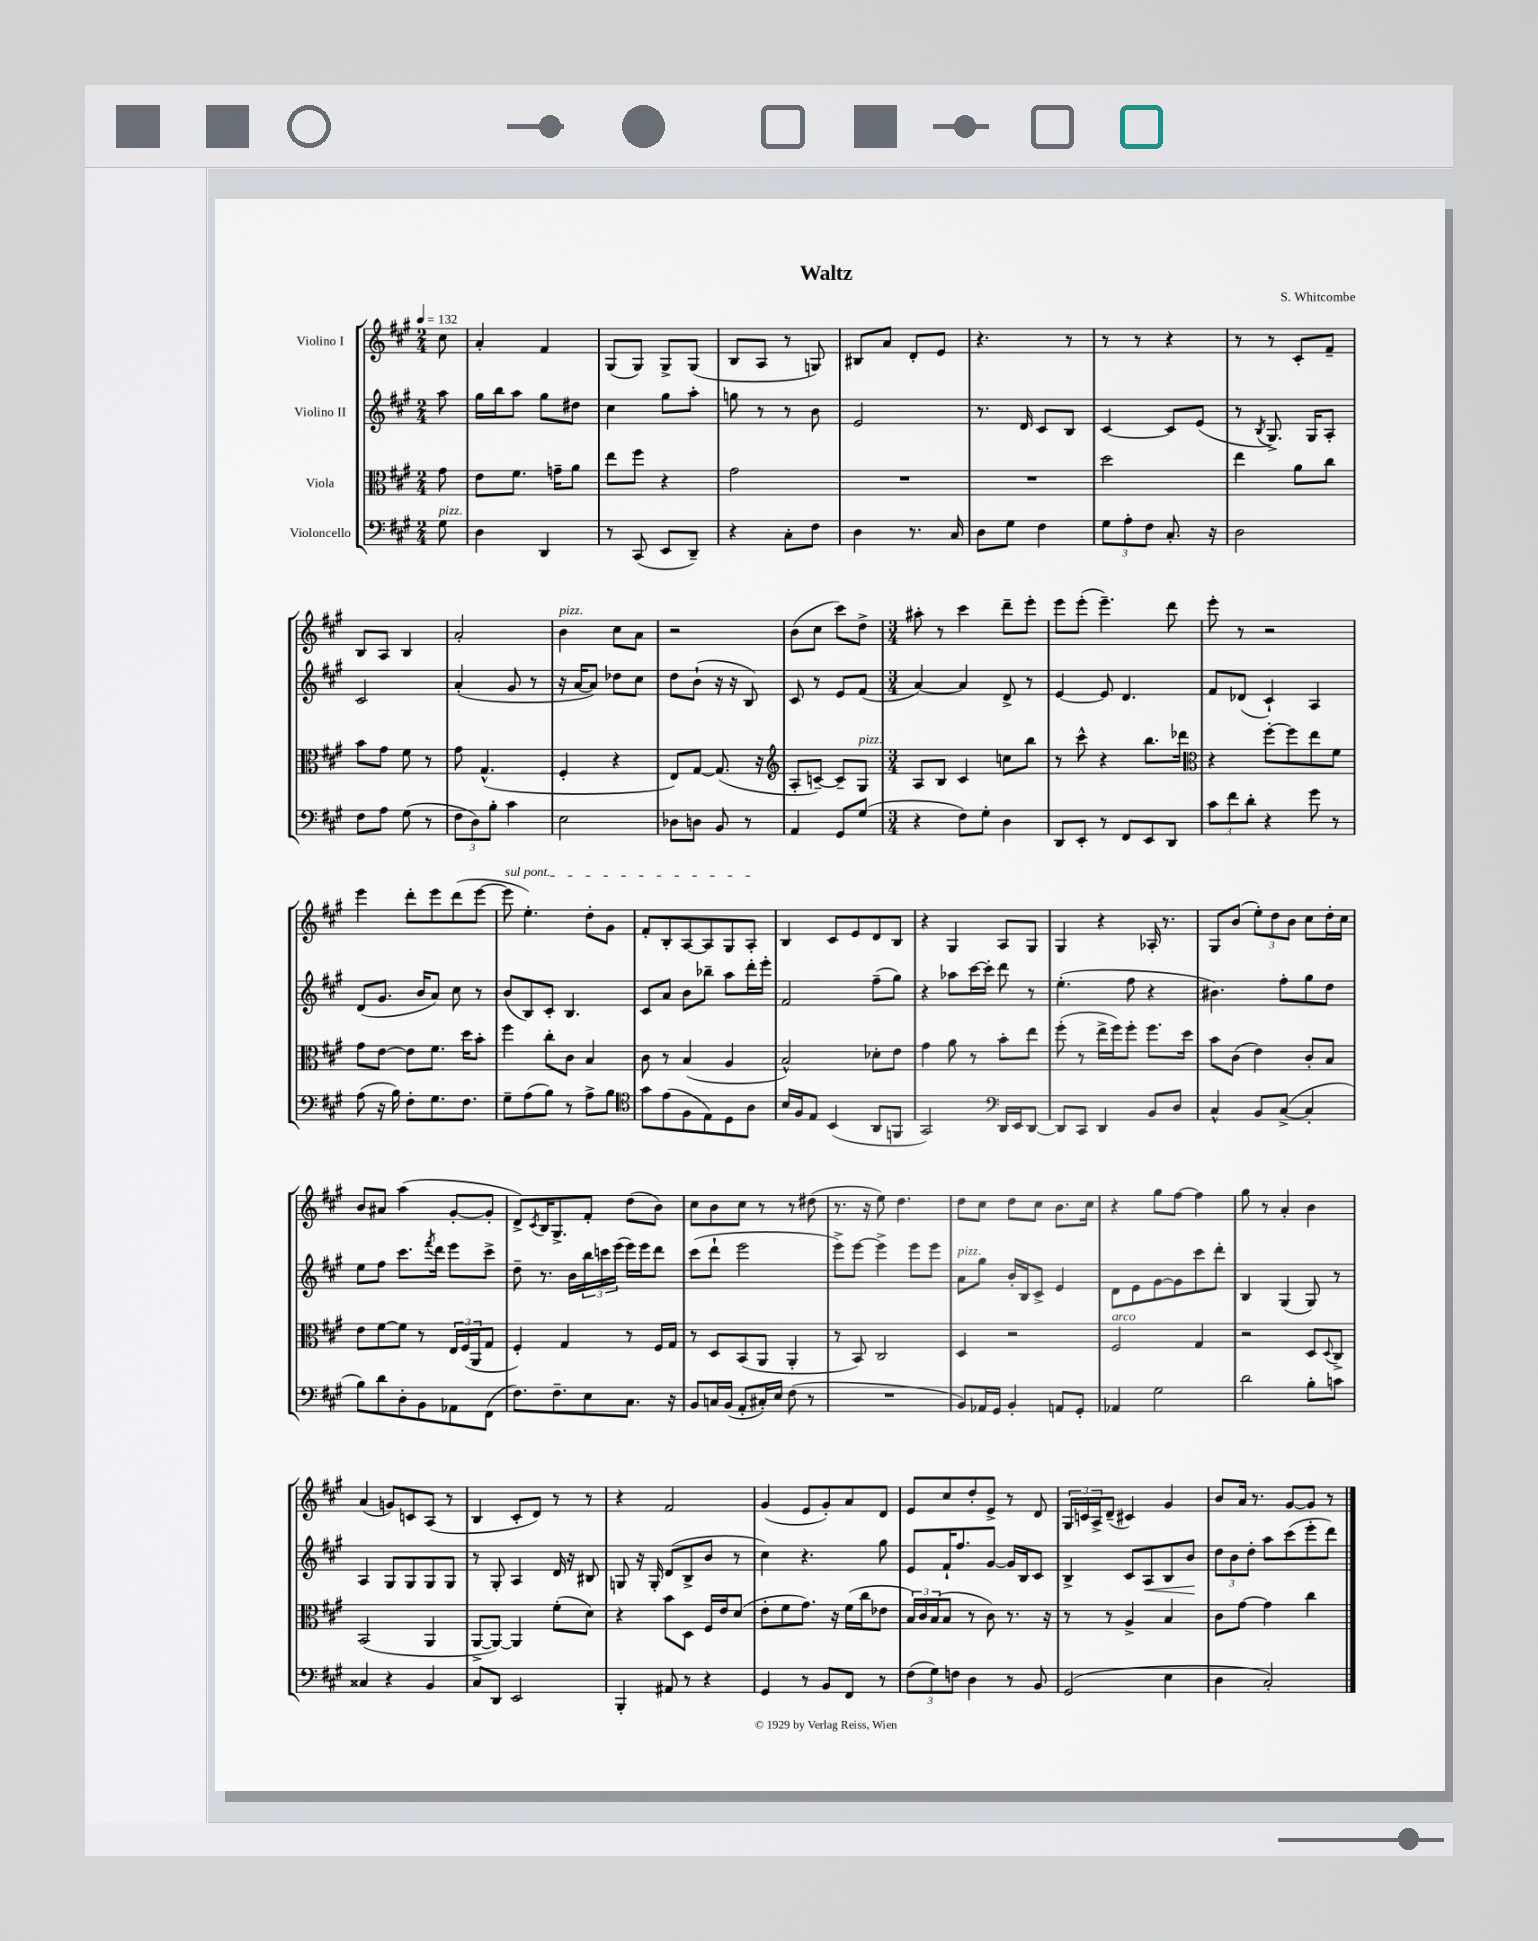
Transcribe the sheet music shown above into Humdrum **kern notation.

**kern	**kern	**kern	**dynam	**kern
*part4	*part3	*part2	*part2	*part1
*staff4	*staff3	*staff2	*staff2	*staff1
*I"Violoncello	*I"Viola	*I"Violino II	*	*I"Violino I
*clefF4	*clefC3	*clefG2	*	*clefG2
*k[f#c#g#]	*k[f#c#g#]	*k[f#c#g#]	*	*k[f#c#g#]
*M2/4	*M2/4	*M2/4	*	*M2/4
*MM132	*MM132	*MM132	*	*MM132
=	=	=	=	=
!LO:TX:a:i:t=pizz.	!	!	!	!
8G#\	8g#\	8aa\	.	8cc#\
=1	=1	=1	=1	=1
4D\	8e\L	16gg#\LL	.	4a'/
.	.	16bb\J	.	.
.	8.f#\J	8aa\J	.	.
4DD/	.	8gg#\L	.	4f#/
.	16gn~\KL	.	.	.
.	8a\J	8dd#X\J	.	.
=2	=2	=2	=2	=2
8r	8ee\L	4cc#\	.	(8G#/L
(8CC#/	8ff#\J	.	.	8G#/J)
8EE/L	4r	8gg#\L	.	8G#^/L
8DD~/J)	.	8aa'\J	.	(8G#/J
=3	=3	=3	=3	=3
4r	2g#\	8ggn\	.	8B/L
.	.	8r	.	8A/J
8C#'\L	.	8r	.	8r
8F#\J	.	8b\	.	8Gn/)
=4	=4	=4	=4	=4
4D\	2r	2e/	.	8B#X/L
.	.	.	.	8a/J
8.r	.	.	.	8d'/L
.	.	.	.	8e/J
16C#/	.	.	.	.
=5	=5	=5	=5	=5
8D\L	2r	8.r	.	4.r
8G#\J	.	.	.	.
.	.	16d/	.	.
4F#\	.	8c#/L	.	.
.	.	8B/J	.	8r
=6	=6	=6	=6	=6
12G#\L	2dd\	[4c#/	.	8r
12A'\	.	.	.	.
.	.	.	.	8r
12F#\J	.	.	.	.
8.C#'/	.	8c#/L]	.	4r
.	.	(8e/J	.	.
16r	.	.	.	.
=7	=7	=7	=7	=7
2D\	4ee\	8r	.	8r
.	.	8qB/	.	.
.	.	8.G#^/)	.	8r
.	8a\L	.	.	8c#'/L
.	.	16G#/KL	.	.
.	8cc#\J	8A'/J	.	8f#~/J
!!LO:LB:g=z
=8	=8	=8	=8	=8
8F#\L	8b\L	2c#/	.	8B/L
8A\J	8g#\J	.	.	8A/J
(8G#\	8f#\	.	.	4B/
8r	8r	.	.	.
=9	=9	=9	=9	=9
12F#\L	8g#\	(4a'/	.	2a'/
12D\)	.	.	.	.
.	(4.G#^^/	.	.	.
12B'\J	.	.	.	.
4c#\	.	8g#/	.	.
.	.	8r	.	.
=10	=10	=10	=10	=10
!	!	!	!	!LO:TX:a:i:t=pizz.
2E\	4F#'/	16r	.	4b\
.	.	[16a/KL	.	.
.	.	8a/J])	.	.
.	4r	8dd-X\L	.	8cc#\L
.	.	8cc#\J	.	8a\J
=11	=11	=11	=11	=11
8D-X\L	8E/L)	8dd\L	.	2r
8Dn\J	[8G#/J	(8b`\J	.	.
8BB/	(8.G#/]	16r	.	.
.	.	16r	.	.
8r	.	8B/)	.	.
.	16r	.	.	.
=12	=12	=12	=12	=12
*	*clefG2	*	*	*
4AA/	8A'/L	8c#/	.	(8b\L
.	[8cn~/J)	8r	.	8cc#\J
8GG#/L	8c~/L]	8e/L	.	8ccc#\L)
!	!LO:TX:a:i:t=pizz.	!	!	!
(8G#/J	8G#/J	(8f#/J	.	8dd^\J
=13	=13	=13	=13	=13
*M3/4	*M3/4	*M3/4	*	*M3/4
4r	8A/L	[4a/)	.	8aa#X'\
.	8B/J	.	.	8r
8F#\L)	4c#/	4a/]	.	4ccc#\
8G#'\J	.	.	.	.
4D\	8ccn\L	8d^/	.	8ddd~\L
.	8bb\J	8r	.	8eee'\J
=14	=14	=14	=14	=14
8DD/L	8r	[4e/	.	8eee\L
8EE'/J	8ccc#^^\	.	.	(8eee'\J
8r	4r	8e/]	.	4.eee~\)
8FF#/L	.	4.d/	.	.
8EE/	8.bb\L	.	.	.
8DD/J	.	.	.	8ddd\
.	16ddd-X\Jk	.	.	.
=15	=15	=15	=15	=15
*	*clefC3	*	*	*
12c#\L	4r	8f#/L	.	8eee'\
12f#\	.	.	.	.
.	.	(8d-X/J	.	8r
12d'\J	.	.	.	.
4r	[8ff#'\L	4c#`/)	.	2r
.	8ff#\]	.	.	.
8g#\	8ee\	4A/	.	.
8r	8f#\J	.	.	.
!!LO:LB:g=z
=16	=16	=16	=16	=16
(8A\	8g#\L	(8d/L	.	4eee\
16r	[8e\J	8.g#/J	.	.
16B\)	.	.	.	.
8F#'\L	8e\L]	.	.	8ddd'\L
.	.	16b/KL	.	.
8.G#\	8.f#\J	8a/J)	.	8eee\
.	.	8cc#\	.	(8ddd\
8.F#\J	16dd\KL	.	.	.
.	8b'\J	8r	.	[8eee\J
=17	=17	=17	=17	=17
!	!	!	!	!LO:TX:a:i:t=sul pont.
8G#~\L	4ff#\	(8b/L	.	8eee\]
(8A\	.	8B/)	.	4.ee'\)
8B\J)	8cc#'\L	8c#'/J	.	.
8r	8c#\J	4.B/	.	.
8A^\L	4B/	.	.	8dd'\L
8B\J	.	.	.	8g#\J
=18	=18	=18	=18	=18
*clefC4	*	*	*	*
8g#\L	8c#\	8c#/L	.	8f#'/L
(8e\	8r	8a/J	.	8B'/
8F#\	(4B/	8b\L	.	[8A/
8E\)	.	8bb-X~\J	.	8A/]
8D\	4A/	8aa\L	.	8G#/
8A\J	.	16ddd'\L	.	8A'/J
.	.	16eee'\JJ	.	.
=19	=19	=19	=19	=19
16B/LL	2B^^/)	2f#/	.	4B/
16F#/J	.	.	.	.
8E/J	.	.	.	.
(4BB/	.	.	.	8c#/L
.	.	.	.	8e/
8AA/L	8d-X'\L	(8ff#~\L	.	8d/
8FFn/J	8e\J	8gg#\J)	.	8B/J
=20	=20	=20	=20	=20
2GG#/)	4g#\	4r	.	4r
.	8a\	8aa-X\L	.	4G#/
.	8r	[16ccc#\L	.	.
.	.	16ccc#'\JJ]	.	.
*clefF4	*	*	*	*
16DD/LL	8b'\L	8ddd\	.	8A/L
16EE/J	.	.	.	.
[8DD/J	8ee\J	8r	.	8G#/J
=21	=21	=21	=21	=21
8DD/L]	(8ff#'\	(4.ee'\	.	4G#/
8CC#/J	8r	.	.	.
4DD/	16ee^\LL	.	.	4r
.	16ff#\J)	.	.	.
.	8ff#'\J	8ff#\	.	.
8BB/L	8.ff#\L	4r	.	16A-X'/
.	.	.	.	8.r
8D/J	.	.	.	.
.	16dd\Jk	.	.	.
=22	=22	=22	=22	=22
4C#^^/	8b\L	4.b#X\)	.	8G#/L
.	(8c#\J	.	.	(8b/J
8BB/L	4e\)	.	.	12ee'\L)
.	.	.	.	12dd\
([8C#^/J	.	8ff#'\L	.	.
.	.	.	.	12b\J
4C#'/]	8c#'/L	8gg#\	.	8cc#\L
.	8B/J	8dd\J	.	16dd'\L
.	.	.	.	16cc#\JJ
!!LO:LB:g=z
=23	=23	=23	=23	=23
8B\L)	8e\L	8ee\L	.	8b/L
8d\	[8f#\	8ff#\J	.	8a#X/J
8D'\	8f#\J]	8.ccc#\L	.	(4aa\
8BB\	8r	.	.	.
.	.	8qfff#/	.	.
.	.	16ddd\Jk	.	.
8AA-X\	24E/LL	8eee\L	.	[8g#'/L
.	(24F#/	.	.	.
.	24AA/J	.	.	.
(8FF#\J	8G#/J	8ccc#^\J	.	8g#'/J]
=24	=24	=24	=24	=24
8.F#\L)	4F#'/)	8dd~\	.	8d^/L)
.	.	.	.	8qc#/
.	.	8.r	.	16B/K
8.F#~\	.	.	.	8.G#^/
.	4G#/	.	.	.
.	.	16b\LL	.	.
8E\	.	24bb\	.	8f#'/J
.	.	24cccn\	.	.
.	.	(24eee\JJ	.	.
8.C#\J	8r	16eee\LL)	.	(8dd\L
.	.	16eee\J	.	.
.	16F#/LL	8ddd\J	.	8b\J)
16r	16G#/JJ	.	.	.
=25	=25	=25	=25	=25
8BB/L	8r	(8ccc#\L	.	8cc#\L
16Cn/L	8D/L	8ddd`\J	.	8b\
(16BB/JJ	.	.	.	.
8AA'/L	(8BB/	2eee\	.	8cc#\J
16C#X'/L)	8AA/J	.	.	8r
16E/JJ	.	.	.	.
(8F#\	4AA'/	.	.	8r
8r	.	.	.	(8dd#X\
=26	=26	=26	=26	=26
2.r	8r	8eee^\L)	.	8.r
.	8BB/)	[8eee\J	.	.
.	.	.	.	16r
.	2C#/	4eee^\]	.	8ee\)
.	.	.	.	4.dd\
.	.	8eee\L	.	.
.	.	8eee\J	.	.
=27	=27	=27	=27	=27
!	!	!LO:TX:a:i:t=pizz.	!	!
8BB/L)	4D/	8a\L	.	8dd\L
16AA-X/L	.	8gg#\J	.	8cc#\J
16GG#/JJ	.	.	.	.
4BB'/	2r	16b'/LL	.	8dd\L
.	.	16B/J	.	.
.	.	8c#^/J	.	8cc#\J
8AAn/L	.	4e/	.	8.b\L
8GG#'/J	.	.	.	.
.	.	.	.	16cc#\Jk
=28	=28	=28	=28	=28
!	!LO:TX:a:i:t=arco	!	!	!
4AA-X/	2F#/	8d\L	.	4r
.	.	8e\	.	.
2G#\	.	[8g#\	.	8gg#\L
.	.	8g#\]	.	[8ff#\J
.	4G#/	8ccc#\	.	4ff#\]
.	.	8ddd'\J	.	.
=29	=29	=29	=29	=29
2d\	2r	4B/	.	8gg#\
.	.	.	.	8r
.	.	(4G#/	.	4a'/
8B'\L	8D/L	8G#/)	.	4b\
.	8qqD/	.	.	.
8cn\J	8C#^/J	8r	.	.
!!LO:LB:g=z
=30	=30	=30	=30	=30
4C##X/	(2BB/	4A/	.	(4a/
4r	.	8G#/L	.	8gn/L)
.	.	8G#/	.	8cn/
4BB/	4AA/	8G#/	.	(8A/J
.	.	8G#/J	.	8r
=31	=31	=31	=31	=31
8C#/L	[8AA^/L	8r	.	4B/
8DD/J	8AA/J_)	8G#'/	.	.
2EE/	4AA/]	4A/	.	8c#'/L
.	.	.	.	8d/J)
.	(8f#'\L	16d/	.	8r
.	.	16r	.	.
.	8d\J)	8B#X/	.	8r
=32	=32	=32	=32	=32
4BBB'/	4r	8Gn/	.	4r
.	.	16r	.	.
.	.	16G'/	.	.
8AA#X/	8b\L	(8d/L	.	2f#/
8r	8D\J	8B^/	.	.
4r	16F#/LL	8b/J	.	.
.	16e/J	.	.	.
.	(8d/J	8r	.	.
=33	=33	=33	=33	=33
4GG#/	8e'\L	4cc#\)	.	(4g#/
.	8f#\	.	.	.
8r	8.g#\J)	4.r	.	8e/L
8BB/L	.	.	.	8g#'/)
.	16r	.	.	.
8FF#/J	(16f#\LL	.	.	8a/
.	16cc#\J	.	.	.
8r	8e-X\J	8gg#\	.	8d/J
=34	=34	=34	=34	=34
(12F#\L	24B/LL)	8e/L	.	8e/L
.	24c#/	.	.	.
12G#\)	(24B/J	.	.	.
.	8B/J	16f#`/K	.	8cc#/
12Fn\J	.	.	.	.
.	.	8.ff#/	.	.
4D\	8r	.	.	8dd'/
.	8c#\)	[8g#/J	.	8e^/J
8r	8.r	16g#/LL]	.	8r
.	.	16B/J	.	.
8BB/	.	8c#/J	.	8d/
.	16r	.	.	.
=35	=35	=35	=35	=35
(2GG#/	8r	4B^/	.	24G#/LL
.	.	.	.	24cn/
.	.	.	.	24A^/J
.	8r	.	.	(8d~/J
.	4A^/	8c#/L	.	4c#X/)
!	!	!	!LO:HP:b	!
.	.	8A/	<	.
4E\	4B/	8B/	.	4g#/
.	.	8b/J	.	.
.	.	.	[	.
=36	=36	=36	=36	=36
4D\	8c#\L	12dd\L	.	8b/L
.	.	12b\	.	.
.	[8g#\J	.	.	16a/Jk
.	.	12dd'\J	.	.
.	.	.	.	8.r
2C#'/)	4g#\]	8aa\L	.	.
.	.	(8ccc#\	.	[8g#/L
.	4cc#\	8eee'\	.	8g#/J]
.	.	8ddd\J)	.	8r
==	==	==	==	==
*-	*-	*-	*-	*-
